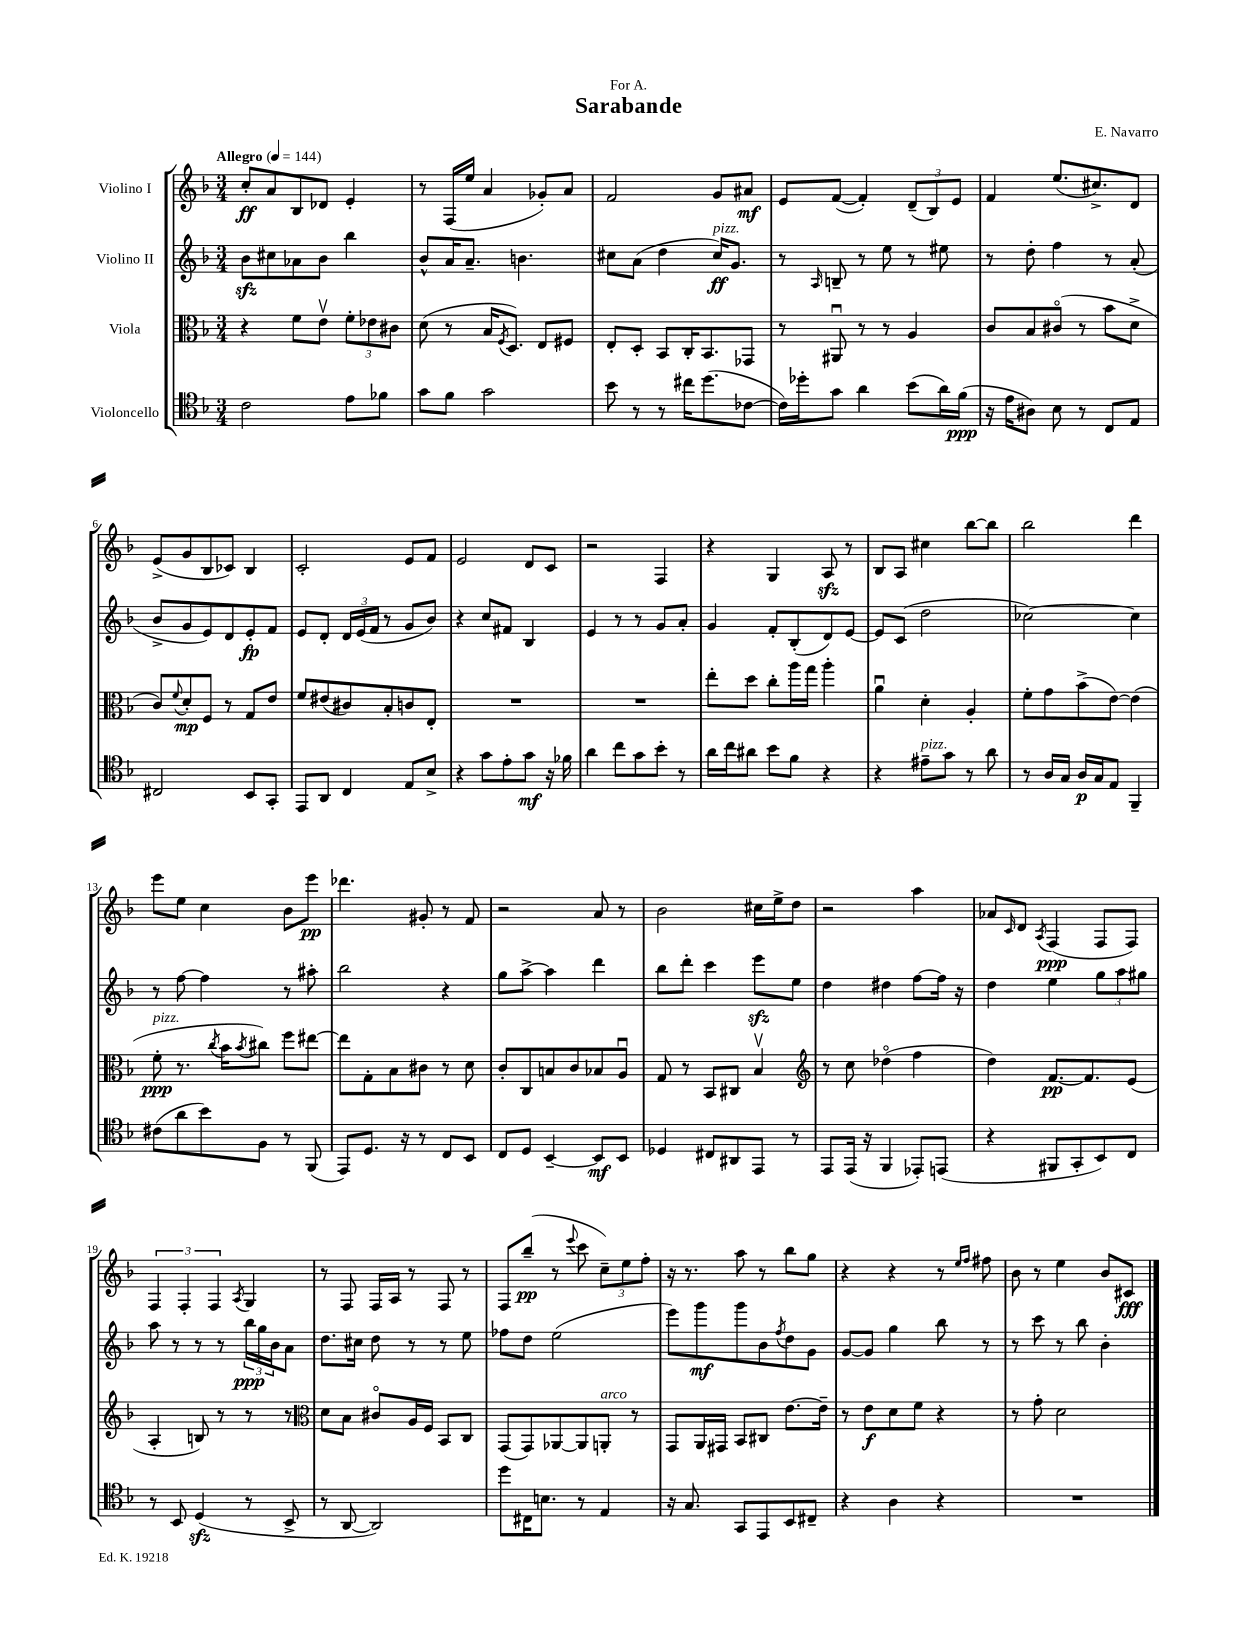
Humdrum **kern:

**kern	**kern	**kern	**kern
*staff4	*staff3	*staff2	*staff1
*clefC4	*clefC3	*clefG2	*clefG2
*k[b-]	*k[b-]	*k[b-]	*k[b-]
*M3/4	*M3/4	*M3/4	*M3/4
*MM144	*MM144	*MM144	*MM144
2c	4r	8b-	8cc'
.	.	8cc#	8a
.	8f	8a-	8B-
.	8ev	8b-	8d-
8e	12f'	4bb-	4e'
.	12e-	.	.
8f-	.	.	.
.	12c#	.	.
=	=	=	=
8g	(8d	8b-^^	8r
8f	8r	16a	(16F
.	.	8.a~	16ee
2g	16B-	.	4a
.	8qF	.	.
.	8.D)	.	.
.	.	4.b	.
.	8E	.	8g-')
.	8F#	.	8a
=	=	=	=
8b-	8E'	8cc#	2f
8r	8D'	(8a	.
8r	8BB-	4dd	.
16cc#	16C'	.	.
(8.dd	8.BB-	.	.
.	.	16cc#)	8g
.	.	8.g	.
[8c-	8GG-	.	8a#
=	=	=	=
16c-])	8r	8r	8e
16dd-'	.	.	.
.	.	16qqA	.
8g	8AA#u	8B~	([8f
4a	8r	8r	4f'])
.	8r	8ee	.
(8b-	4A	8r	(12d~
.	.	.	12B-)
16a)	.	8ee#	.
.	.	.	12e
(16f	.	.	.
=	=	=	=
16r	8c	8r	4f
16e	.	.	.
8A#)	8B-	8dd'	.
8B-	(8c#o	4ff	(8.ee
8r	8r	.	.
.	.	.	8.cc#^)
8C	8b-	8r	.
8E	8d^	(8a'	8d
=	=	=	=
2C#	8c)	8b-^	(8e^
.	8qqf	.	.
.	8d'	8g	8g
.	8F	8e)	8B-
.	8r	8d	8c-)
8BB-	8G	8e'	4B-
8GG'	8e	8f	.
=	=	=	=
8EE	8f	8e	2c'
8AA	(8e#	8d'	.
4C	8c#)	24d	.
.	.	(24e	.
.	.	24f	.
.	8B-'	8r	.
8E	8c	8g	8e
8B-^	8E'	8b-)	8f
=	=	=	=
4r	2.r	4r	2e
8g	.	8cc	.
8e'	.	8f#	.
8g	.	4B-	8d
16r	.	.	8c
16f-	.	.	.
=	=	=	=
4a	2.r	4e	2r
8cc	.	8r	.
8g	.	8r	.
8b-'	.	8g	4F
8r	.	8a'	.
=	=	=	=
16a	8ee'	4g	4r
16cc	.	.	.
8a#	8dd	.	.
8b-	8cc'	8f'	4G
8f	16aa	(8B-'	.
.	16gg	.	.
4r	4aa'	8d)	8A
.	.	[8e	8r
=	=	=	=
4r	4au	8e]	8B-
.	.	(8c	8A
8e#~	4d'	2dd	4cc#
8g	.	.	.
8r	4A'	.	[8bb-
8a	.	.	8bb-]
=	=	=	=
8r	8f'	[2cc-)	2bb-
16A	8g	.	.
16G	.	.	.
16A	(8b-^	.	.
16G	.	.	.
8E	[8e)	.	.
4FF~	(4e]	4cc-]	4ddd
=	=	=	=
(8c#	8f'	8r	8eee
8a	8.r	[8ff	8ee
8b-)	.	4ff]	4cc
.	8qcc	.	.
.	16b-	.	.
.	8qb-	.	.
8F	8cc#)	.	.
8r	8ff	8r	8b-
(8FF	[8ee#	8aa#'	8eee
=	=	=	=
8EE)	8ee#]	2bb-	4.ddd-
8.D	8G'	.	.
.	8B-	.	.
16r	.	.	.
8r	8c#	.	8g#'
8C	8r	4r	8r
8BB-	8d	.	8f
=	=	=	=
8C	8c'	8gg	2r
8D	8C	[8aa^	.
[4BB-~	8B	4aa]	.
.	8c	.	.
8BB-]	8B-	4ddd	8a
8BB-	8Au	.	8r
=	=	=	=
4D-	8G	8bb-	2b-
.	8r	8ddd'	.
8C#	8BB-	4ccc	.
8AA#	8C#	.	.
8EE	4B-v	8eee	16cc#
.	.	.	16ee^
8r	.	8ee	8dd
=	=	=	=
*	*clefG2	*	*
8EE	8r	4dd	2r
(16EE	8cc	.	.
16r	.	.	.
4FF	(4dd-o	4dd#	.
8EE-')	4ff	[8ff	4aa
(8EE	.	16ff]	.
.	.	16r	.
=	=	=	=
4r	4dd)	4dd	8a-
.	.	.	16qqc
.	.	.	8d
.	.	.	8qA
8FF#	[8.f	4ee	(4F
8GG'	.	.	.
.	8.f]	.	.
8BB-)	.	12gg	8F
.	.	12aa	.
8C	(8e	.	8F)
.	.	12gg#	.
=	=	=	=
8r	4A'	8aa	6F
8BB-	.	8r	.
.	.	.	6F'
(4D	8B)	8r	.
.	.	.	6F
.	8r	8r	.
.	.	.	8qA
8r	8r	24bb-	4G
.	.	24gg	.
.	.	24b-	.
8BB-^	8r	8a	.
=	=	=	=
*	*clefC3	*	*
8r	8d	8.dd	8r
[8AA	8B-	.	8F
.	.	16cc#	.
2AA])	8c#o	8dd	16F
.	.	.	16A
.	16A	8r	8r
.	16F	.	.
.	8BB-	8r	8F
.	8C	8ee	8r
=	=	=	=
8dd	(8GG	8ff-	8F
16C#	8GG)	8dd	(8bb-~
8.B	.	.	.
.	[8AA-	(2ee	8r
.	.	.	8qqeee
8r	8AA-]	.	8ccc
4E	8AA'	.	12cc~)
.	.	.	12ee
.	8r	.	.
.	.	.	12ff'
=	=	=	=
16r	8GG	8eee)	16r
8.G	.	.	8.r
.	16AA	8ggg	.
.	16GG#	.	.
8GG	8BB-	8ggg	8aa
8EE	8C#	8b-	8r
.	.	8qff	.
8BB-	[8.e	8dd	8bb-
8C#~	.	8g	8gg
.	16e~]	.	.
=	=	=	=
4r	8r	[8g	4r
.	8e	8g]	.
4A	8d	4gg	4r
.	8f	.	.
4r	4r	8bb-	8r
.	.	.	16qqee
.	.	.	16qqff
.	.	8r	8ff#
=	=	=	=
2.r	8r	8r	8b-
.	8g'	8ccc	8r
.	2d	8r	4ee
.	.	8bb-	.
.	.	4b-'	8b-
.	.	.	8c#
==	==	==	==
*-	*-	*-	*-
